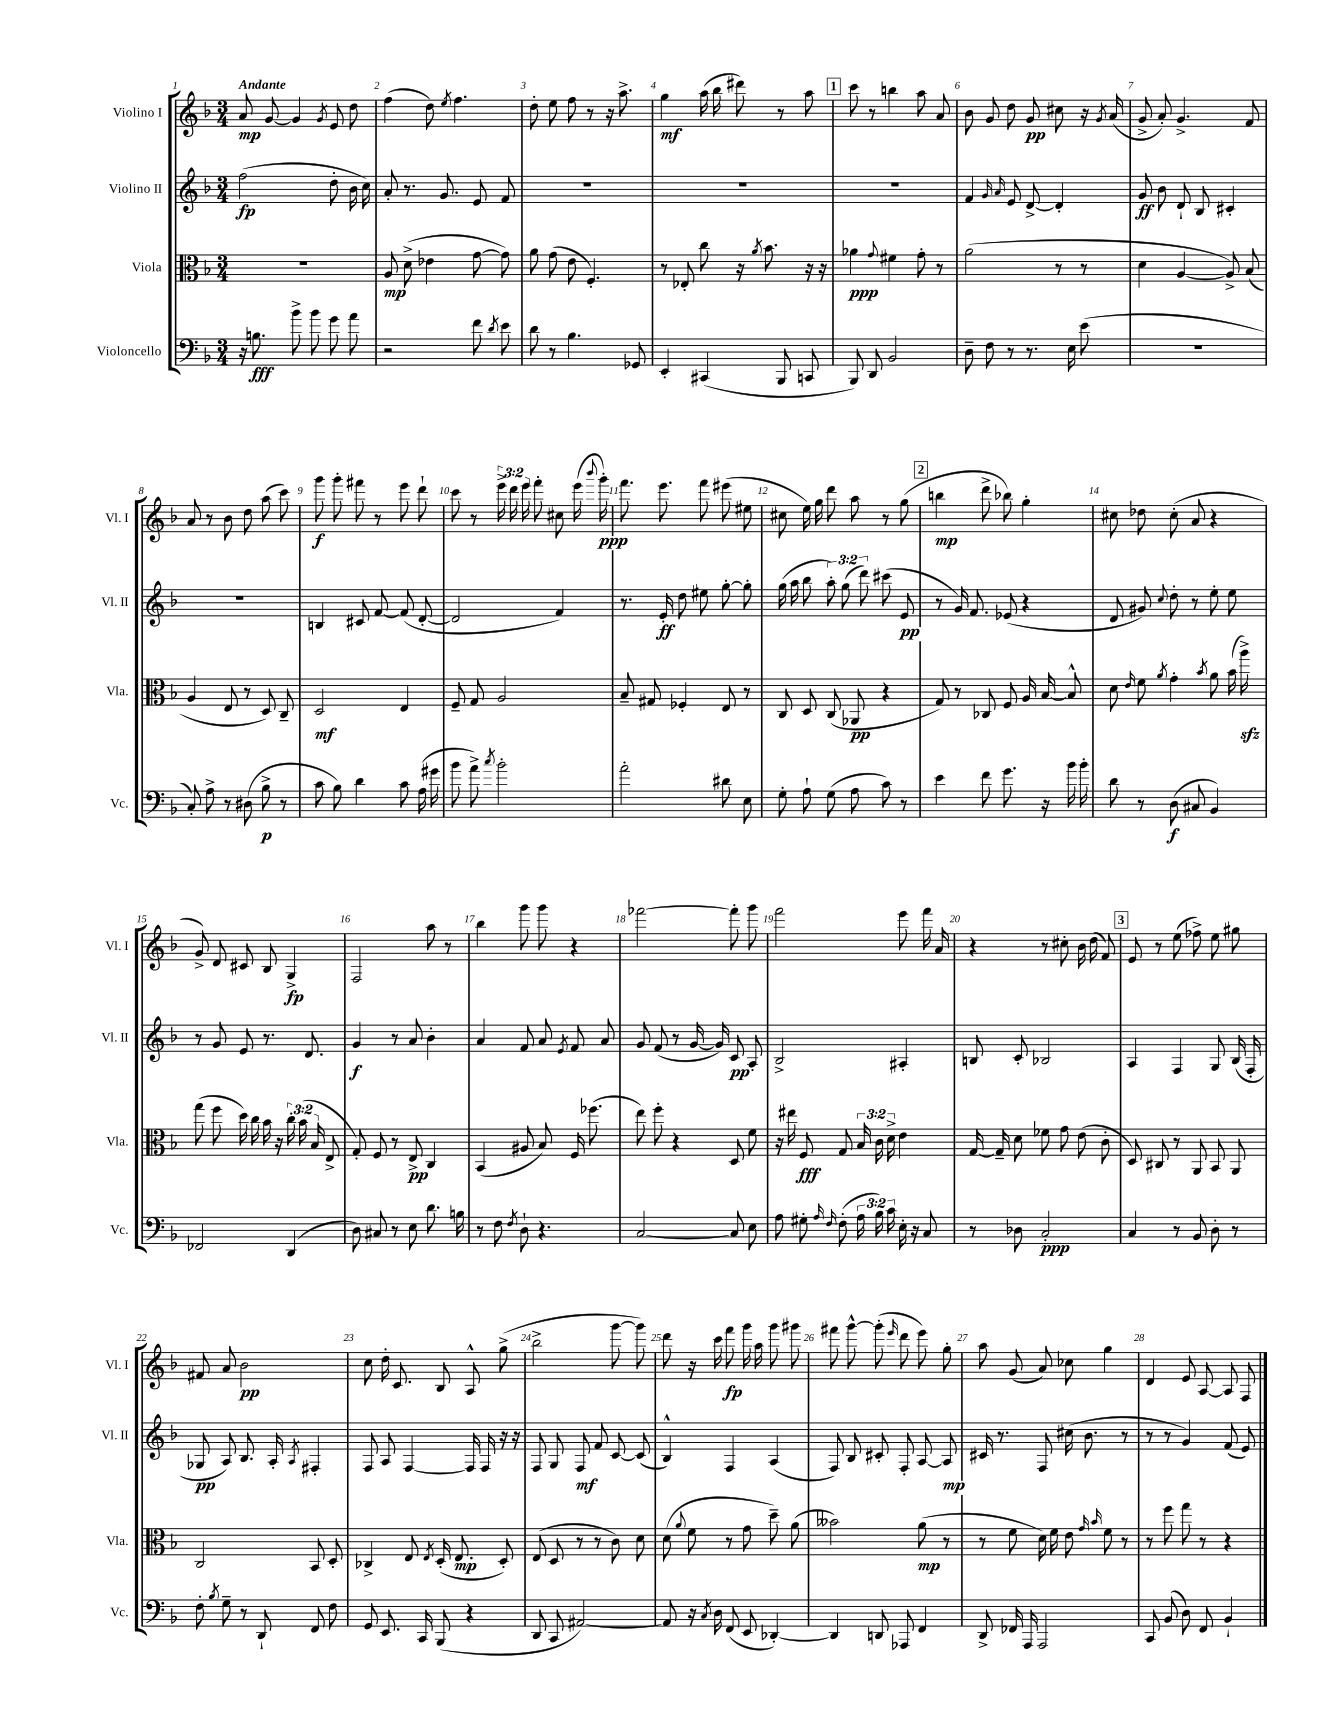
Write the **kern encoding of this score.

**kern	**kern	**kern	**kern
*staff4	*staff3	*staff2	*staff1
*clefF4	*clefC3	*clefG2	*clefG2
*k[b-]	*k[b-]	*k[b-]	*k[b-]
*M3/4	*M3/4	*M3/4	*M3/4
16r	2.r	(2ff\	8a/
8.B\	.	.	.
.	.	.	[8g/
8b-^\	.	.	4g/]
8b-\	.	.	.
.	.	.	8qg/
8g\	.	8dd'\	8e/
8a\	.	16b-\	8dd\
.	.	16cc\)	.
=	=	=	=
2r	8A/	8a'/	(4ff\
.	(8d^\	8.r	.
.	4e-\	.	8dd\)
.	.	8.g/	.
.	.	.	8qee/
.	.	.	4.ff\
8f\	[8g\	8e/	.
8qd/	.	.	.
8e\	8g\])	8f/	.
=	=	=	=
8d\	8a\	2.r	8dd'\
8r	(8g\	.	8ee\
4.B-\	8e\	.	8ff\
.	4.F'/)	.	8r
.	.	.	16r
.	.	.	8.aa^\
8GG-/	.	.	.
=	=	=	=
4EE'/	8r	2.r	4gg\
.	8E-'/	.	.
(4CC#/	8cc\	.	(16aa\
.	.	.	16bb-\
.	16r	.	8ddd#\)
.	8qa/	.	.
.	8.b-\	.	.
8BBB-/	.	.	8r
8CC/	16r	.	8aa\
.	16r	.	.
=	=	=	=
8BBB-/)	4a-\	2.r	8ccc\
8DD/	.	.	8r
.	8qqg/	.	.
2BB-/	4f#\	.	4bb\
.	8g'\	.	8aa\
.	8r	.	8a/
=	=	=	=
8D~\	(2a\	4f/	8b-\
8F\	.	.	8g/
.	.	16qqg/	.
.	.	16qqa/	.
8r	.	8e/	8dd\
8.r	.	[8d^/	8g/
.	8r	4d'/]	8cc#\
16E\	.	.	.
(8e\	8r	.	16r
.	.	.	8qg/
.	.	.	(16a/
=	=	=	=
2.r	4d\	8g/	8g^/
.	.	8b-\	8a'/)
.	[4A/	8d`/	4.g^/
.	.	8B-/	.
.	8A^/])	4c#'/	.
.	(8B-/	.	8f/
=	=	=	=
8C'/)	4A/	2.r	8a/
8A^\	.	.	8r
8r	8E/	.	8b-\
(8D#\	8r	.	8dd\
8B-^\	8D/)	.	(8aa\
8r	8C~/	.	8ccc\)
=	=	=	=
8c\	2D/	4B/	8ggg\
8B-\)	.	.	8ggg'\
4d\	.	8c#/	8fff#\
.	.	[8f/	8r
8c\	4E/	(8f/]	8eee\
(16A\	.	[8d'/	8ddd`\
16g#\	.	.	.
=	=	=	=
8b-\	8F~/	2d/]	8ccc\
8a^\)	8G/	.	8r
8qcc/	.	.	.
2b-'\	2A/	.	24eee^\
.	.	.	24ddd\
.	.	.	24eee\
.	.	.	8fff'\
.	.	4f/)	8cc#\
.	.	.	(16eee\
.	.	.	8qqbbb-/
.	.	.	16ggg'\)
=	=	=	=
2a'\	8B-~/	8.r	8.fff\
.	8G#/	.	.
.	.	16e'/	8.eee\
.	4F-'/	8dd\	.
.	.	8ee#\	8fff\
8d#\	8E/	[8gg'\	(8eee#\
8E\	8r	8gg'\]	8ee#\
=	=	=	=
8G'\	8C/	(16gg\	8cc#\
.	.	16aa\	.
8A`\	8D/	8bb-\	16ee\)
.	.	.	16gg\
(8G\	(8C/	12aa'\)	8ddd\
.	.	(12gg\	.
8A\	8AA-/	.	8aa\
.	.	12ddd\)	.
8c\)	4r	(8ccc#\	8r
8r	.	8e/	(8gg\
=	=	=	=
4e\	8G/)	8r	4bb\
.	8r	16g/)	.
.	.	8.f/	.
8f\	8C-/	.	8ddd^\
8.g\	8F/	(8e-/	8bb-\)
.	16A/	4r	4gg'\
16r	[16B-/	.	.
16b-\	8B-^^/]	.	.
16b-'\	.	.	.
=	=	=	=
8d\	8d\	8d/	8cc#\
.	16qqe/	.	.
8r	8f\	8g#/)	8dd-\
.	8qa/	8qqcc/	.
(8D\	4g'\	8dd'\	(8cc#'\
8C#/	.	8r	8a/
.	8qb-/	.	.
4BB-/)	8a\	8ee'\	4r
.	(16b-\	8ee\	.
.	16aa^\)	.	.
=	=	=	=
2FF-/	(8gg\	8r	8g^/)
.	8ff\	8g/	8d/
.	16dd\)	8e/	8c#/
.	16cc\	.	.
.	16b-\	8.r	8B-/
.	16r	.	.
(4DD/	24cc'\	.	4G^/
.	(24b-\	.	.
.	.	8.d/	.
.	24B-/	.	.
.	8E^/	.	.
=	=	=	=
8D\)	8G'/)	4g/	2F/
8C#/	8F/	.	.
8r	8r	8r	.
8E\	8E^/	8a/	.
8.d\	4C/	4b-'\	8aa\
.	.	.	8r
16B\	.	.	.
=	=	=	=
8r	(4BB-/	4a/	4bb-\
8F\	.	.	.
8qF/	.	.	.
8D`\	8A#/	8f/	8ggg\
4.r	8B-/)	8a/	8ggg\
.	.	8qe/	.
.	16F/	8f/	4r
.	(8.ff-\	.	.
.	.	8a/	.
=	=	=	=
[2C/	8ee\)	8g/	[2fff-\
.	8ff'\	(8f/	.
.	4r	8r	.
.	.	[16g/	.
.	.	16g/])	.
8C/]	8D/	8c/	8fff-'\]
8E\	8f\	8A'/	8ggg\
=	=	=	=
8A\	16r	2B-^/	2fff\
.	16ee#\	.	.
8G#'\	8F/	.	.
16qqA/	.	.	.
16qqF/	.	.	.
(8F'\	8G/	.	.
24A\	24B-/	.	.
24B-\)	24c\	.	.
24c\	24d^\	.	.
16E'\	4e\	4A#'/	8eee\
16r	.	.	.
8C/	.	.	16fff\
.	.	.	16a/
=	=	=	=
8r	[16G/	8B/	4r
.	16G~/]	.	.
8D-\	8d\	8c'/	.
2C'/	8f-\	2B-/	8r
.	8g\	.	8cc#'\
.	(8e\	.	16b-\
.	.	.	(16dd\
.	8c'\	.	8f/)
=	=	=	=
4C/	8D/)	4A/	8e/
.	8C#/	.	8r
8r	8r	4F/	(8ee\
8BB-/	8AA/	.	8ff-^\)
8D'\	8BB-/	8G/	8ee\
8r	8AA/	(16B-/	8gg#\
.	.	16F'/	.
=	=	=	=
8F'\	2C/	8G-/	8f#/
8qB-/	.	.	.
8G~\	.	8A/)	8a/
8r	.	8.B-/	2b-\
8DD`/	.	.	.
.	.	16A'/	.
.	.	8qA/	.
8FF/	8BB-/	4F#'/	.
8F\	8D'/	.	.
=	=	=	=
8GG/	4C-^/	8F/	8cc\
8.EE/	.	8A/	16dd'\
.	.	.	8.c/
.	8E/	[4F/	.
16CC/	.	.	.
.	8qE/	.	.
(8BBB-/	(16D'/	.	8B-/
.	8.E/	.	.
4r	.	16F/]	8A^^/
.	.	16F/	.
.	8D'/)	16r	(8gg^\
.	.	16r	.
=	=	=	=
8DD/	(8E/	8F/	2bb-^\
8CC/	8D/	8G/	.
[2AA#/)	8r	8F/	.
.	8r	8f/	.
.	8c\)	[8c/	[8ggg\
.	8d\	(8c/]	8ggg\])
=	=	=	=
8AA#/]	(8d\	4B-^^/)	8ddd\
.	8qqa/	.	.
16r	8f\	.	16r
8qC/	.	.	.
16D\	.	.	16ccc\
(8FF/	8r	4F/	8fff\
8EE/	8g\	.	16ggg\
.	.	.	16aa\
[4DD-'/)	8dd~\)	(4A/	8ggg\
.	(8a\	.	8ggg#\
=	=	=	=
4DD-/]	2b--\)	8F/)	8fff#\
.	.	8B-/	[8ggg^^\
8DD/	.	8c#'/	(8ggg'\]
.	.	.	16qqeee/
8AAA-/	.	8F'/	8ddd\
4FF/	(8a\	[8A/	8eee\)
.	8r	8A/]	8gg'\
=	=	=	=
8DD^/	8r	16c#/	8aa\
.	.	8.r	.
16FF-/	8f\	.	(8g/
16AAA/	.	.	.
2AAA/	16d\)	8F/	8a/)
.	16f\	.	.
.	8e\	(16cc#\	8cc-\
.	.	8.b-\	.
.	16qqg/	.	.
.	16qqb-/	.	.
.	8f\	.	4gg\
.	8r	8r	.
=	=	=	=
8CC/	8r	8r	4d/
(8BB-/	8ff\	8r	.
8D\)	8gg\	4g/)	8e/
8FF/	8r	.	[8A/
4BB-`/	4r	(8f/	8A/]
.	.	8e/)	8F/
==	==	==	==
*-	*-	*-	*-
